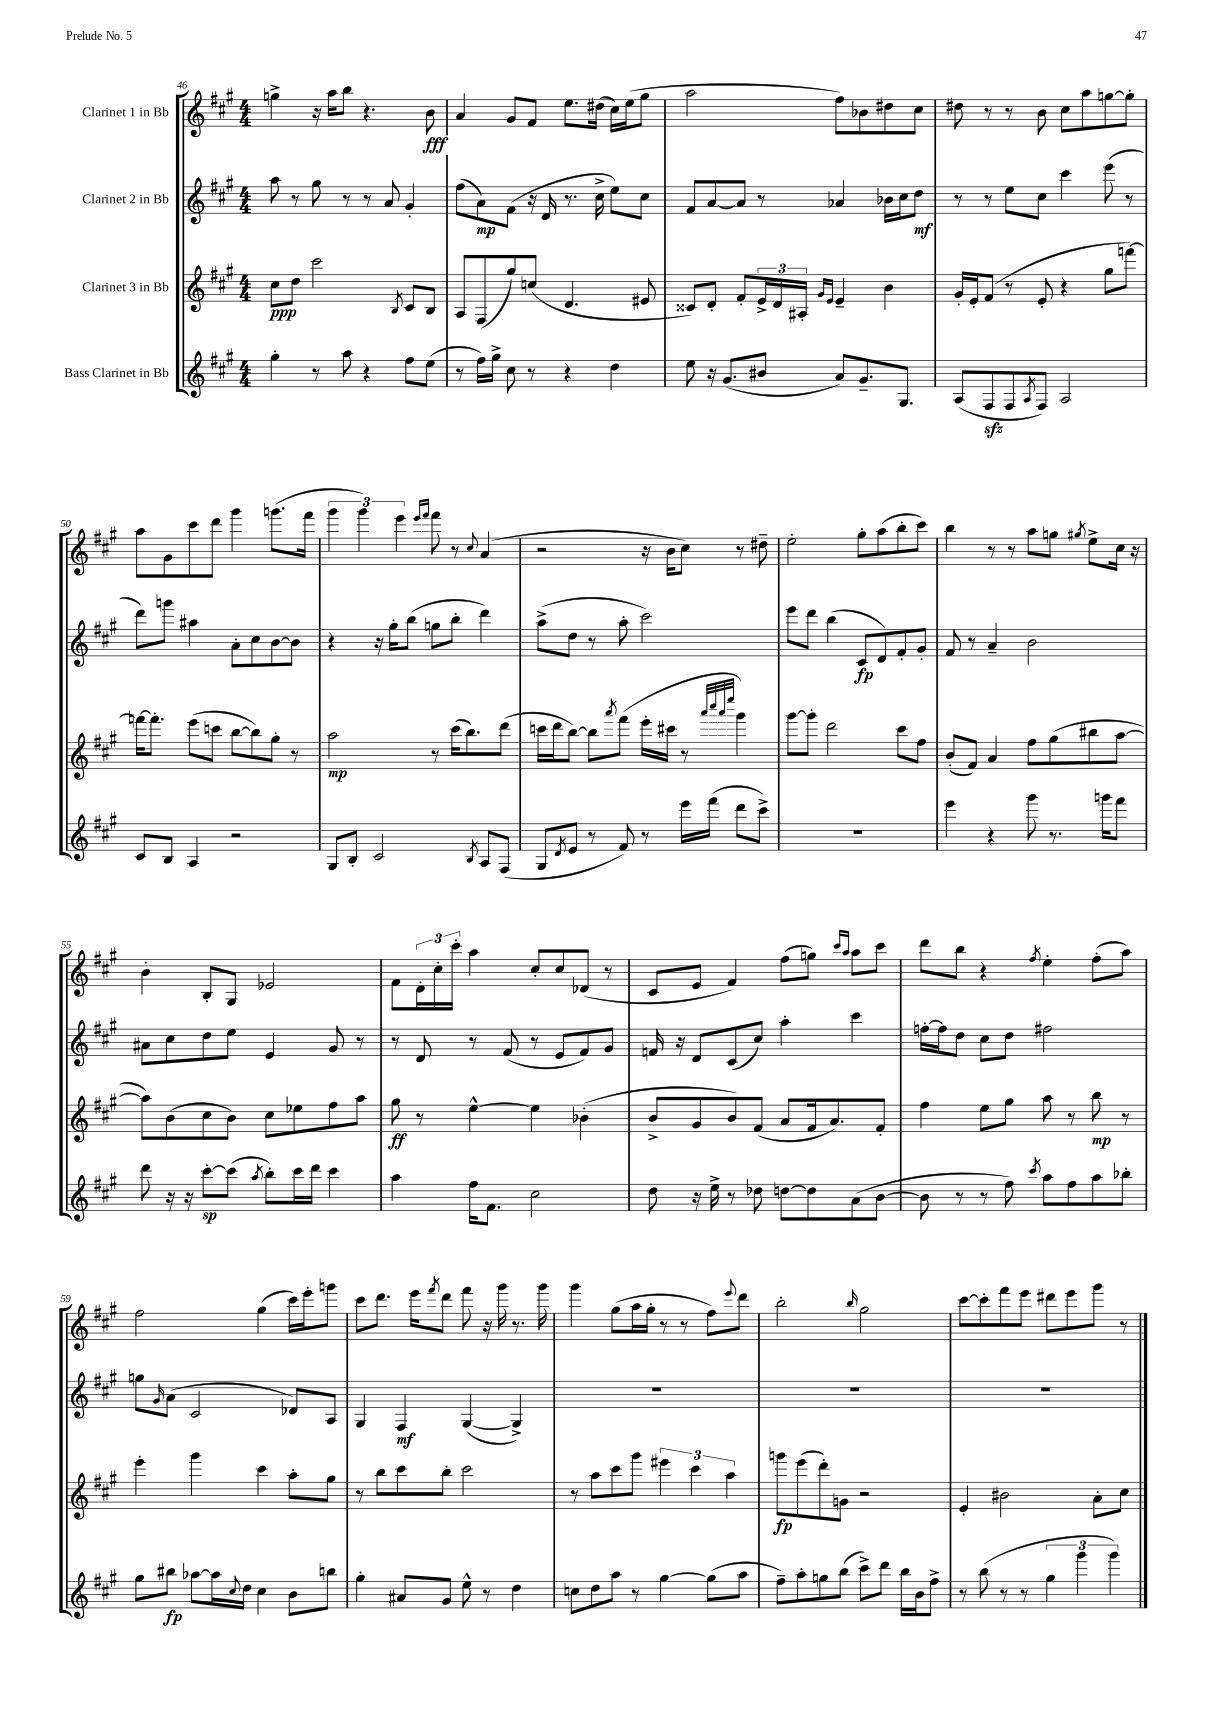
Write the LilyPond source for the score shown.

<<
\new StaffGroup <<
\new Staff = "s0" \with { instrumentName = "Clarinet 1 in Bb" } {
    \clef treble \key a \major \numericTimeSignature \time 4/4
    g''4-> r16 a''16 b''8 r4. b'8\fff |
    a'4 gis'8 fis'8 e''8. dis''16( cis''16) e''16( gis''8 |
    a''2 fis''8) bes'8 dis''8 cis''8 |
    dis''8 r8 r8 b'8 cis''8 a''8 g''8~ g''8-. |
    a''8 gis'8 cis'''8 d'''8 gis'''4 g'''8.( fis'''16 |
    \tuplet 3/2 { gis'''4 gis'''4) e'''4 } \grace { e'''16 fis'''16 } fis'''8 r8 \appoggiatura { cis''8 } a'4( |
    r2 r16 b'16 cis''8) r8 dis''8-- |
    e''2-. gis''8-. a''8( b''8-. cis'''8) |
    b''4 r8 r8 a''8 g''8 \acciaccatura { gis''8 } e''8-> cis''16 r16 |
    b'4-. b8-. gis8 ees'2 |
    fis'8 \tuplet 3/2 { d'16-. cis''16-. cis'''16-. } a''4 cis''8-. cis''8 des'8( r8 |
    cis'8 e'8 fis'4) fis''8( g''8) \grace { cis'''16 a''16 } a''8 cis'''8 |
    d'''8 b''8 r4 \acciaccatura { fis''8 } e''4-. fis''8-.( a''8) |
    fis''2 gis''4( cis'''16) e'''16-. g'''8 |
    cis'''8 d'''8. e'''16 \acciaccatura { fis'''8 } d'''8 fis'''8 r16 gis'''16 r8. gis'''16 |
    gis'''4 gis''8( a''16 gis''16-. r8 r8 fis''8) \appoggiatura { e'''8 } d'''8 |
    b''2-. \grace { b''16 } gis''2 |
    cis'''8~ cis'''8-. fis'''8 e'''8 dis'''8 e'''8 gis'''8 r8 \bar "|." |
}
\new Staff = "s1" \with { instrumentName = "Clarinet 2 in Bb" } {
    \clef treble \key a \major \numericTimeSignature \time 4/4
    a''8 r8 gis''8 r8 r8 a'8 gis'4-. |
    fis''8( a'8\mp) fis'8( r16 d'16 r8. cis''16-> e''8) cis''8 |
    fis'8 a'8~ a'8 r8 aes'4 bes'16 cis''16 d''8\mf |
    r8 r8 e''8 cis''8 cis'''4 e'''8( r8 |
    d'''8) g'''8 ais''4 a'8-. cis''8 b'8~ b'8 |
    r4 r16 gis''16-. b''8( g''8 b''8-. d'''4) |
    a''8->( d''8 r8 a''8-. cis'''2) |
    e'''8 d'''8 b''4( cis'8\fp d'8) fis'8-. gis'8-. |
    fis'8 r8 a'4-- b'2 |
    ais'8 cis''8 d''8 e''8 e'4 gis'8 r8 |
    r8 d'8 r8 fis'8( r8 e'8 fis'8) gis'8 |
    f'16 r16 d'8 cis'8( cis''8) a''4-. cis'''4 |
    f''16~-. f''16 d''8 cis''8 d''8 fis''2 |
    g''8 \grace { gis'16 } a'8( cis'2 des'8) a8 |
    gis4 fis4\mf gis4~( gis4->) |
    R1 |
    R1 |
    R1 \bar "|." |
}
\new Staff = "s2" \with { instrumentName = "Clarinet 3 in Bb" } {
    \clef treble \key a \major \numericTimeSignature \time 4/4
    cis''8\ppp d''8 cis'''2 \acciaccatura { b8 } cis'8 b8 |
    a8 fis8( gis''8) c''8( d'4. eis'8 |
    cisis'8) d'8-. fis'8-. \tuplet 3/2 { e'16-> d'16 ais16-. } \grace { gis'16 e'16 } e'4-- b'4 |
    gis'16-. e'16-. fis'8( r8 e'8-. r4 gis''8 f'''8~) |
    f'''16~ f'''8.-. e'''8( c'''8 b''8~ b''8) gis''8-. r8 |
    a''2\mp r8 cis'''16( b''8.) d'''8( |
    c'''16 d'''16 b''8~) b''8 \acciaccatura { a'''8 } fis'''8( e'''16-. cis'''16 r8 \grace { a'''32 cis''''32 a'''32 e''''32 } gis'''4) |
    gis'''8~ gis'''8-. d'''2 cis'''8 fis''8 |
    b'8-.( fis'8) a'4 fis''8 gis''8( bis''8 a''8~ |
    a''8) b'8( cis''8 b'8) cis''8 ees''8 fis''8 a''8 |
    gis''8\ff r8 e''4~-^ e''4 bes'4-.( |
    b'8-> gis'8 b'8) fis'8( a'8 fis'16 a'8.) fis'8-. |
    fis''4 e''8 gis''8 a''8 r8 b''8\mp r8 |
    e'''4-. gis'''4 cis'''4 a''8-. gis''8 |
    r8 b''8 cis'''8 b''8-. cis'''2 |
    r8 a''8 cis'''8 gis'''8 \tuplet 3/2 { eis'''4 cis'''4 a''4 } |
    g'''8\fp e'''8( d'''8-.) g'8 r2 |
    e'4-. bis'2 a'8-. cis''8 \bar "|." |
}
\new Staff = "s3" \with { instrumentName = "Bass Clarinet in Bb" } {
    \clef treble \key a \major \numericTimeSignature \time 4/4
    gis''4-. r8 a''8 r4 fis''8 e''8( |
    r8 fis''16) gis''16-> cis''8 r8 r4 d''4 |
    e''8 r16 gis'8.( bis'8 a'8) gis'8.-- gis8. |
    a8( fis8\sfz fis8 \acciaccatura { a8 } fis8) a2 |
    cis'8 b8 a4 r2 |
    gis8 b8-. cis'2 \acciaccatura { b8 } a8 fis8( |
    gis8 \acciaccatura { d'8 } e'8 r8 fis'8) r8 e'''16 fis'''16( d'''8 cis'''8->) |
    R1 |
    e'''4 r4 gis'''8 r8. g'''16 fis'''8 |
    d'''8 r16 r16 cis'''8~-.\sp cis'''8( \acciaccatura { a''8 } b''8-.) cis'''16 d'''16 cis'''4 |
    a''4 fis''16 fis'8. cis''2 |
    d''8 r16 e''16-> r8 des''8 d''8~ d''8 a'8( b'8~ |
    b'8 r8 r8 fis''8) \acciaccatura { cis'''8 } a''8 fis''8 a''8 bes''8-. |
    gis''8 bis''8\fp aes''8~ aes''16 \appoggiatura { cis''8 } d''16 cis''4 b'8 b''8 |
    gis''4-. ais'8 gis'8 e''8-^ r8 d''4 |
    c''8 d''8 a''8 r8 gis''4~ gis''8( a''8 |
    fis''8--) a''8-. g''8 b''8( cis'''8->) d'''8 b''16 b'16 fis''8-> |
    r8 b''8( r8 r8 \tuplet 3/2 { gis''4 gis'''4 gis'''4) } \bar "|." |
}
>>
>>
\layout { \context { \Score currentBarNumber = #46 } }
